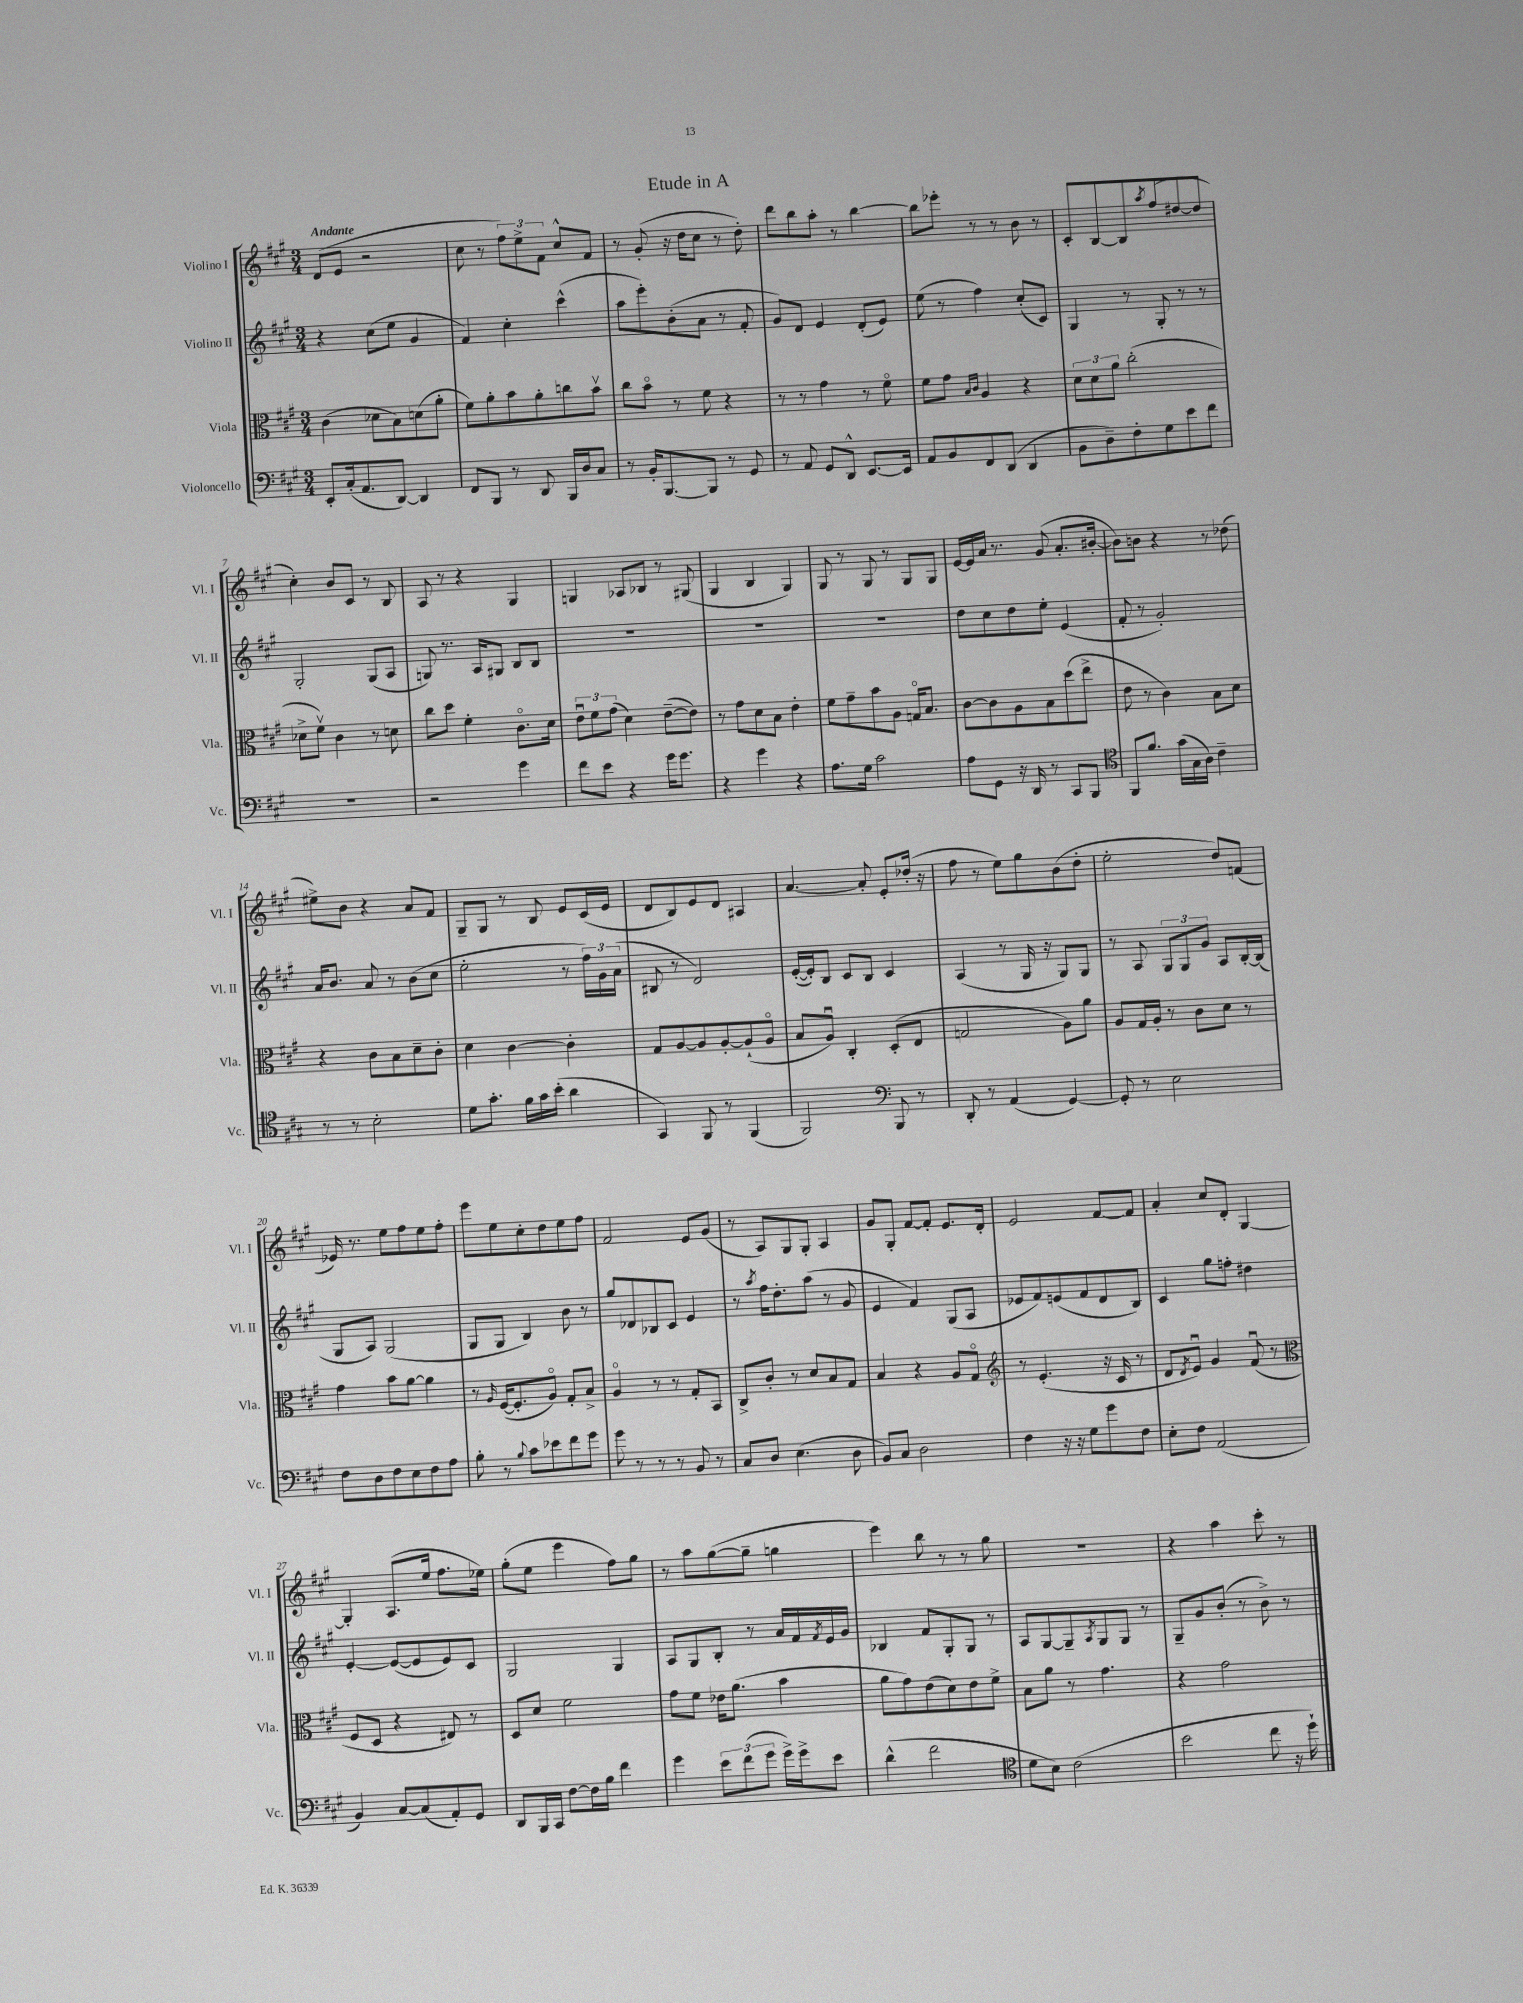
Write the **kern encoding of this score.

**kern	**kern	**kern	**kern
*staff4	*staff3	*staff2	*staff1
*clefF4	*clefC3	*clefG2	*clefG2
*k[f#c#g#]	*k[f#c#g#]	*k[f#c#g#]	*k[f#c#g#]
*M3/4	*M3/4	*M3/4	*M3/4
8EE'	(4c#	4r	(8d
(16C#'	.	.	8e
8.AA	.	.	.
.	8d-	(8cc#	2r
[8DD)	8B)	8ee	.
4DD]	(8d	4g#	.
.	8a'	.	.
=	=	=	=
8FF#	8f#)	4f#)	8cc#
8BBB	8a'	.	8r
8r	8b	4cc#'	12ff#)
.	.	.	12ee^
8DD	8a'	.	.
.	.	.	12f#
16BBB	8cc	(4ccc#^^	8cc#^^
16D	.	.	.
8C#	8bv	.	8f#
=	=	=	=
8r	8cc#	8aa	8r
16BB'	8bo	8eee')	(8g#'
[8.BBB	.	.	.
.	8r	(8b'	16r
.	.	.	16dd
8BBB]	8f#	8a	8cc#
8r	4r	8r	8r
8GG#	.	8f#'	8dd')
=	=	=	=
8r	8r	8g#)	8ddd
8AA	8r	8d	8bb
8GG#	4g#	4e	8aa'
8DD^^	.	.	8r
[8.EE	8r	(8d'	[4bb
.	8f#o	8e)	.
16EE]	.	.	.
=	=	=	=
8AA	8f#	(8ee	8bb]
8BB	8g#	8r	8eee-'
.	16qqB	.	.
.	16qqc#	.	.
8FF#	4A	4ff#)	8r
(8DD	.	.	8r
4DD	4r	(8cc#'	8b
.	.	8c#)	8r
=	=	=	=
8BB	12d	4G#	8c#'
.	12d	.	.
8D~)	.	.	[8B
.	12a	.	.
8F#'	(2cc#'	8r	8B]
.	.	.	8qaa
8G#	.	8G#'	(8ff#
8e	.	8r	[8dd#
8f#	.	8r	8dd#]
=	=	=	=
2.r	8d-^	2G#'	4cc#')
.	8f#v)	.	.
.	4c#	.	8b
.	.	.	8c#
.	8r	(8G#	8r
.	8d	8A	8B
=	=	=	=
2r	8cc#	8G)	8A
.	8dd	8.r	8r
.	4f#'	.	4r
.	.	16A	.
.	.	8G#	.
4g#	8.c#o	8B	4G#
.	.	8B	.
.	16d	.	.
=	=	=	=
8f#	12eu	2.r	4G
.	12f#	.	.
8e	.	.	.
.	(12g#	.	.
4r	4d)	.	8A-
.	.	.	8B-
16g#	([8e~	.	8r
8.g#	.	.	.
.	8e])	.	(8G#
=	=	=	=
4r	8r	2.r	4G#
.	8g#	.	.
4g#	8d	.	4B
.	8B	.	.
4r	4e'	.	4G#)
=	=	=	=
8.A	8f#	2.r	8G#
.	8g#~	.	8r
16G#	.	.	.
2c#	8b	.	8G#
.	8A	.	8r
.	16Go	.	8G#
.	8.B	.	.
.	.	.	8G#
=	=	=	=
8A	[8c#	8dd	[16e
.	.	.	16e]
8GG#	8c#]	8cc#	16a
.	.	.	8.r
16r	8A	8dd	.
16DD	.	.	.
8r	8B	8ee'	(8g#
8CC#	(8dd	(4e	8.a'
8BBB	8ee^	.	.
.	.	.	[16b#'
=	=	=	=
*clefC4	*	*	*
8FF#	8e	8f#'	8b#])
8.f#	8r	8r	8b
.	4c#)	2g#')	4r
(16g#	.	.	.
16G#	.	.	.
16A)	.	.	.
4c#~	8B	.	8r
.	8d	.	(8dd-
=	=	=	=
8r	4r	16a	8ee#^)
.	.	8.b	.
8r	.	.	8b
2B'	8c#	8a	4r
.	8B	8r	.
.	8d~	(8b	8a
.	8c#'	8cc#	8f#
=	=	=	=
8d	4d	2ee'	8G#~
8.g#'	.	.	8G#
.	[4c#	.	8r
16f#	.	.	.
16g#	.	.	8B
(16b'	.	.	.
4a	4c#']	8r	8e
.	.	24ff#)	(16c#
.	.	24g#	.
.	.	.	16e
.	.	(24a	.
=	=	=	=
4GG#)	8G#	8B#	8d
.	[8A	8r	8B)
8FF#	8A]	2d)	8e
8r	[8A'	.	8d
(4FF#	(8A`]	.	4A#
.	8Ao	.	.
=	=	=	=
2FF#)	8B	([16e'	[4.a
.	.	16e'])	.
.	8Au)	8B	.
.	4C#'	8c#	.
.	.	8B	8a']
*clefF4	*	*	*
8BBB	(8D'	4c#	8e'
8r	8E	.	(16dd-'
.	.	.	16r
=	=	=	=
8DD'	2G	(4A	8ff#
8r	.	.	8r
(4AA	.	8r	8ee)
.	.	16G#	8gg#
.	.	16r	.
[4GG#)	8A)	8G#)	(8b
.	8a	8G#	8dd'
=	=	=	=
8GG#']	8A	8r	2ee'
8r	16G#	8A	.
.	16A'	.	.
2E	8r	12G#	.
.	.	12G#	.
.	8c#	.	.
.	.	12g#	.
.	8d	8A	8dd)
.	8r	[16B'	(8f
.	.	(16B]	.
=	=	=	=
8F#	4g#	8G#	16e-)
.	.	.	8.r
8D	.	8A)	.
8F#	8b	(2G#	8ee
8E	[8a	.	8ff#
8F#	4a]	.	8ee
8A	.	.	8ff#'
=	=	=	=
8B'	8r	8G#	8eee
.	16qqA	.	.
8r	([16F#	8G#	8ee
.	8.F#']	.	.
8qqB	.	.	.
8c#	.	4B)	8cc#'
8e-	8Ao)	.	8dd
8f#	8G#'	8b	8ee
8g#	8B^	8r	8ff#
=	=	=	=
8g#	4Ao	8gg#	2f#
8r	.	8d-	.
8r	8r	8B-	.
8r	8r	8c#	.
8BB	8G#'	4e	8e
8r	8BB	.	(8g#
=	=	=	=
8C#	8C#^	8r	8r
.	.	8qaa	.
8D	8c#'	16ff#	8A)
.	.	8.dd'	.
(4.E	8r	.	8G#
.	8d	(8aa	8G#'
.	8B	8r	4A
8D	8G#	8g#	.
=	=	=	=
8BB)	4B	4e	8g#
8C#	.	.	8G#'
2D	4r	4f#)	[8f#
.	.	.	8f#']
.	8A	(8G#	8.e
.	8G#o	8A	.
.	.	.	16d'
=	=	=	=
*	*clefG2	*	*
4F#	8r	8e-	2e
.	(4.e'	8f#)	.
16r	.	(8e	.
16r	.	.	.
8G#	.	8f#	.
8g#	16r	8d	[8f#
.	16c#	.	.
8F#	8r	8B)	8f#]
=	=	=	=
8E'	8d	4c#	4a'
.	8qd	.	.
8F#	8eu)	.	.
(2AA	4g#	8gg#	8cc#
.	.	8ff'	8d'
.	(8f#u	4dd#	[4G#
.	8r	.	.
=	=	=	=
*	*clefC3	*	*
4BB)	8F#	[4e'	4G#']
.	8D	.	.
[8C#	4r	(8e_	(8.A
(8C#]	.	8e]	.
.	.	.	16ee
8AA')	8E#)	8e)	8.ff#
8GG#	8r	8c#	.
.	.	.	16ee-)
=	=	=	=
8DD	8D	2G#	(8gg#'
16BBB	8d	.	8ee
16CC#	.	.	.
[8F#	2f#	.	4eee
16F#]	.	.	.
16B	.	.	.
4f#	.	4G#	8ff#)
.	.	.	8gg#
=	=	=	=
4g#	8g#	8A	8r
.	8f#	8G#	8aa
12e	16e-	8B'	([8gg#
.	(8.a	.	.
(12f#	.	.	.
.	.	8r	8gg#~]
12g#	.	.	.
16g#^)	4b	16a	4gg
16g#^	.	16f#	.
.	.	8qf#	.
8e	.	16e	.
.	.	16g#	.
=	=	=	=
(4d^^	8a	4B-	4eee)
.	8g#)	.	.
2f#	(8e	8f#	8bb
.	8d)	8G#'	8r
.	8e	8G#	8r
.	8f#^	8r	8gg#
=	=	=	=
*clefC4	*	*	*
8d	8B	8A	2.r
8B)	8a	[8G#	.
(2c#	8r	8G#~]	.
.	.	8qA	.
.	4.g#	8G#	.
.	.	8G#	.
.	.	8r	.
=	=	=	=
2b	4r	8G#~	4r
.	.	8g#	.
.	2g#	(8b'	4aa
.	.	8r	.
8cc#	.	8b^)	8ccc#'
16r	.	8r	8r
16dd`)	.	.	.
==	==	==	==
*-	*-	*-	*-
